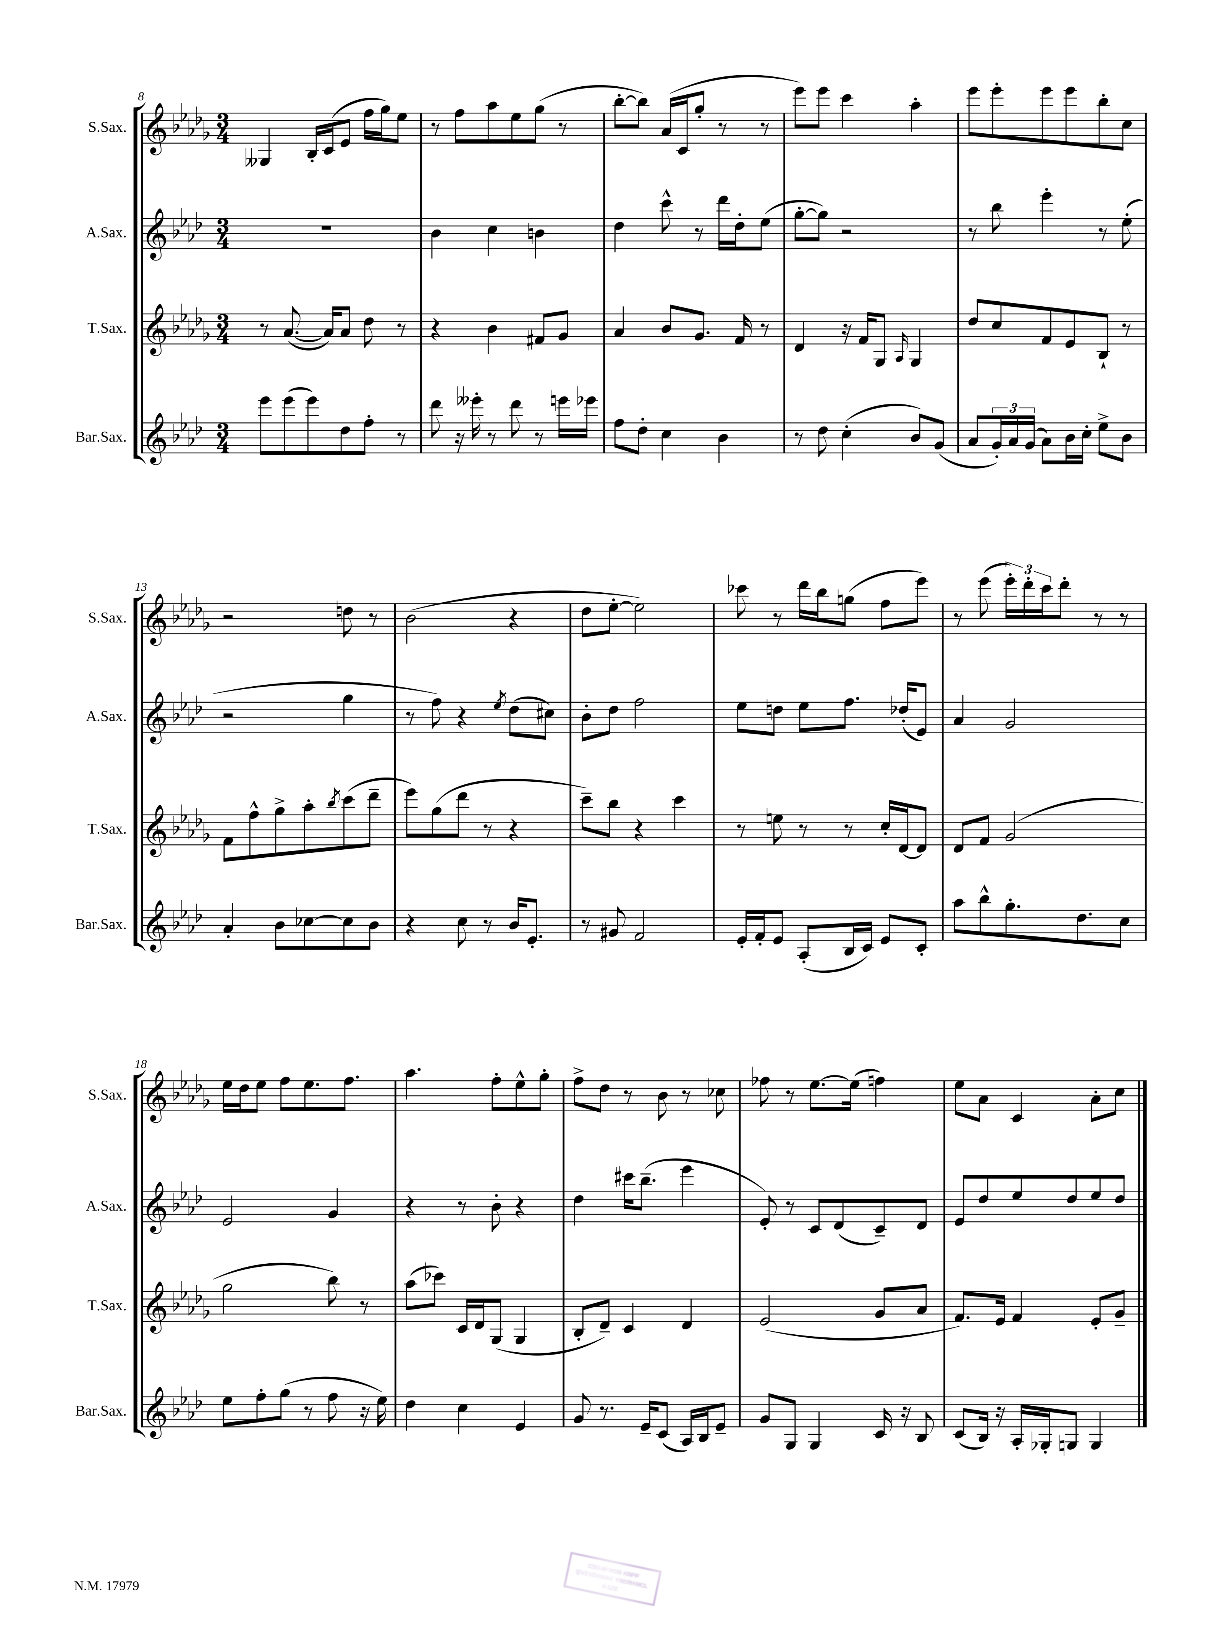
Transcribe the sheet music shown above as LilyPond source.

<<
\new StaffGroup <<
\new Staff = "s0" \with { instrumentName = "S.Sax." shortInstrumentName = "S.Sax." } {
    \clef treble \key des \major \numericTimeSignature \time 3/4
    geses4 bes16-. c'16( ees'8 f''16 ges''16) ees''8 |
    r8 f''8 aes''8 ees''8 ges''8( r8 |
    bes''8~-. bes''8) aes'16( c'16 ges''8-. r8 r8 |
    ees'''8) ees'''8 c'''4 aes''4-. |
    ees'''8 ees'''8-. ees'''8 ees'''8 bes''8-. c''8 |
    r2 d''8 r8 |
    bes'2( r4 |
    des''8 ees''8~-. ees''2) |
    ces'''8 r8 des'''16 bes''16 g''8( f''8 ees'''8) |
    r8 ees'''8( \tuplet 3/2 { ees'''16-.) des'''16-. c'''16 } des'''8-. r8 r8 |
    ees''16 des''16 ees''8 f''8 ees''8. f''8. |
    aes''4. f''8-. ees''8-^ ges''8-. |
    f''8-> des''8 r8 bes'8 r8 ces''8 |
    fes''8 r8 ees''8.~ ees''16( f''4) |
    ees''8 aes'8 c'4 aes'8-. c''8 \bar "|." |
}
\new Staff = "s1" \with { instrumentName = "A.Sax." shortInstrumentName = "A.Sax." } {
    \clef treble \key aes \major \numericTimeSignature \time 3/4
    R2. |
    bes'4 c''4 b'4 |
    des''4 c'''8-^ r8 des'''16 des''16-. ees''8( |
    g''8~-. g''8) r2 |
    r8 bes''8 ees'''4-. r8 ees''8-.( |
    r2 g''4 |
    r8 f''8) r4 \acciaccatura { ees''8 } des''8( cis''8) |
    bes'8-. des''8 f''2 |
    ees''8 d''8 ees''8 f''8. des''16-.( ees'8) |
    aes'4 g'2 |
    ees'2 g'4 |
    r4 r8 bes'8-. r4 |
    des''4 cis'''16 bes''8.--( ees'''4 |
    ees'8-.) r8 c'8 des'8( c'8--) des'8 |
    ees'8 des''8 ees''8 des''8 ees''8 des''8 \bar "|." |
}
\new Staff = "s2" \with { instrumentName = "T.Sax." shortInstrumentName = "T.Sax." } {
    \clef treble \key des \major \numericTimeSignature \time 3/4
    r8 aes'8.~( aes'16) aes'8 des''8 r8 |
    r4 bes'4 fis'8 ges'8 |
    aes'4 bes'8 ges'8. f'16 r8 |
    des'4 r16 f'16 ges8 \grace { aes16 } ges4 |
    des''8 c''8 f'8 ees'8 bes8-! r8 |
    f'8 f''8-^ ges''8-> aes''8-. \acciaccatura { bes''8 } c'''8( des'''8-- |
    ees'''8) ges''8( des'''8 r8 r4 |
    c'''8--) bes''8 r4 c'''4 |
    r8 e''8 r8 r8 c''16-. des'16~ des'8 |
    des'8 f'8 ges'2( |
    ges''2 bes''8) r8 |
    aes''8( ces'''8) c'16 des'16 ges8( ges4 |
    bes8-. des'8--) c'4 des'4 |
    ees'2( ges'8 aes'8 |
    f'8.) ees'16 f'4 ees'8-. ges'8-- \bar "|." |
}
\new Staff = "s3" \with { instrumentName = "Bar.Sax." shortInstrumentName = "Bar.Sax." } {
    \clef treble \key aes \major \numericTimeSignature \time 3/4
    ees'''8 ees'''8( ees'''8) des''8 f''8-. r8 |
    des'''8 r16 eeses'''16-. r8 des'''8 r8 e'''16 ees'''16 |
    f''8 des''8-. c''4 bes'4 |
    r8 des''8 c''4-.( bes'8) g'8( |
    aes'8 \tuplet 3/2 { g'16-.) aes'16 g'16( } aes'8) bes'16 c''16-. ees''8-> bes'8 |
    aes'4-. bes'8 ces''8~ ces''8 bes'8 |
    r4 c''8 r8 bes'16 ees'8.-. |
    r8 gis'8 f'2 |
    ees'16-. f'16-. ees'8 aes8-.( bes16 c'16) ees'8 c'8-. |
    aes''8 bes''8-^ g''8.-. des''8. c''8 |
    ees''8 f''8-. g''8( r8 f''8 r16 ees''16) |
    des''4 c''4 ees'4 |
    g'8 r8. ees'16-- c'8( aes16) bes16 ees'8-- |
    g'8 g8 g4 c'16 r16 bes8 |
    c'8( bes16) r16 aes16-. ges16-. g8 g4 \bar "|." |
}
>>
>>
\layout { \context { \Score currentBarNumber = #8 } }
